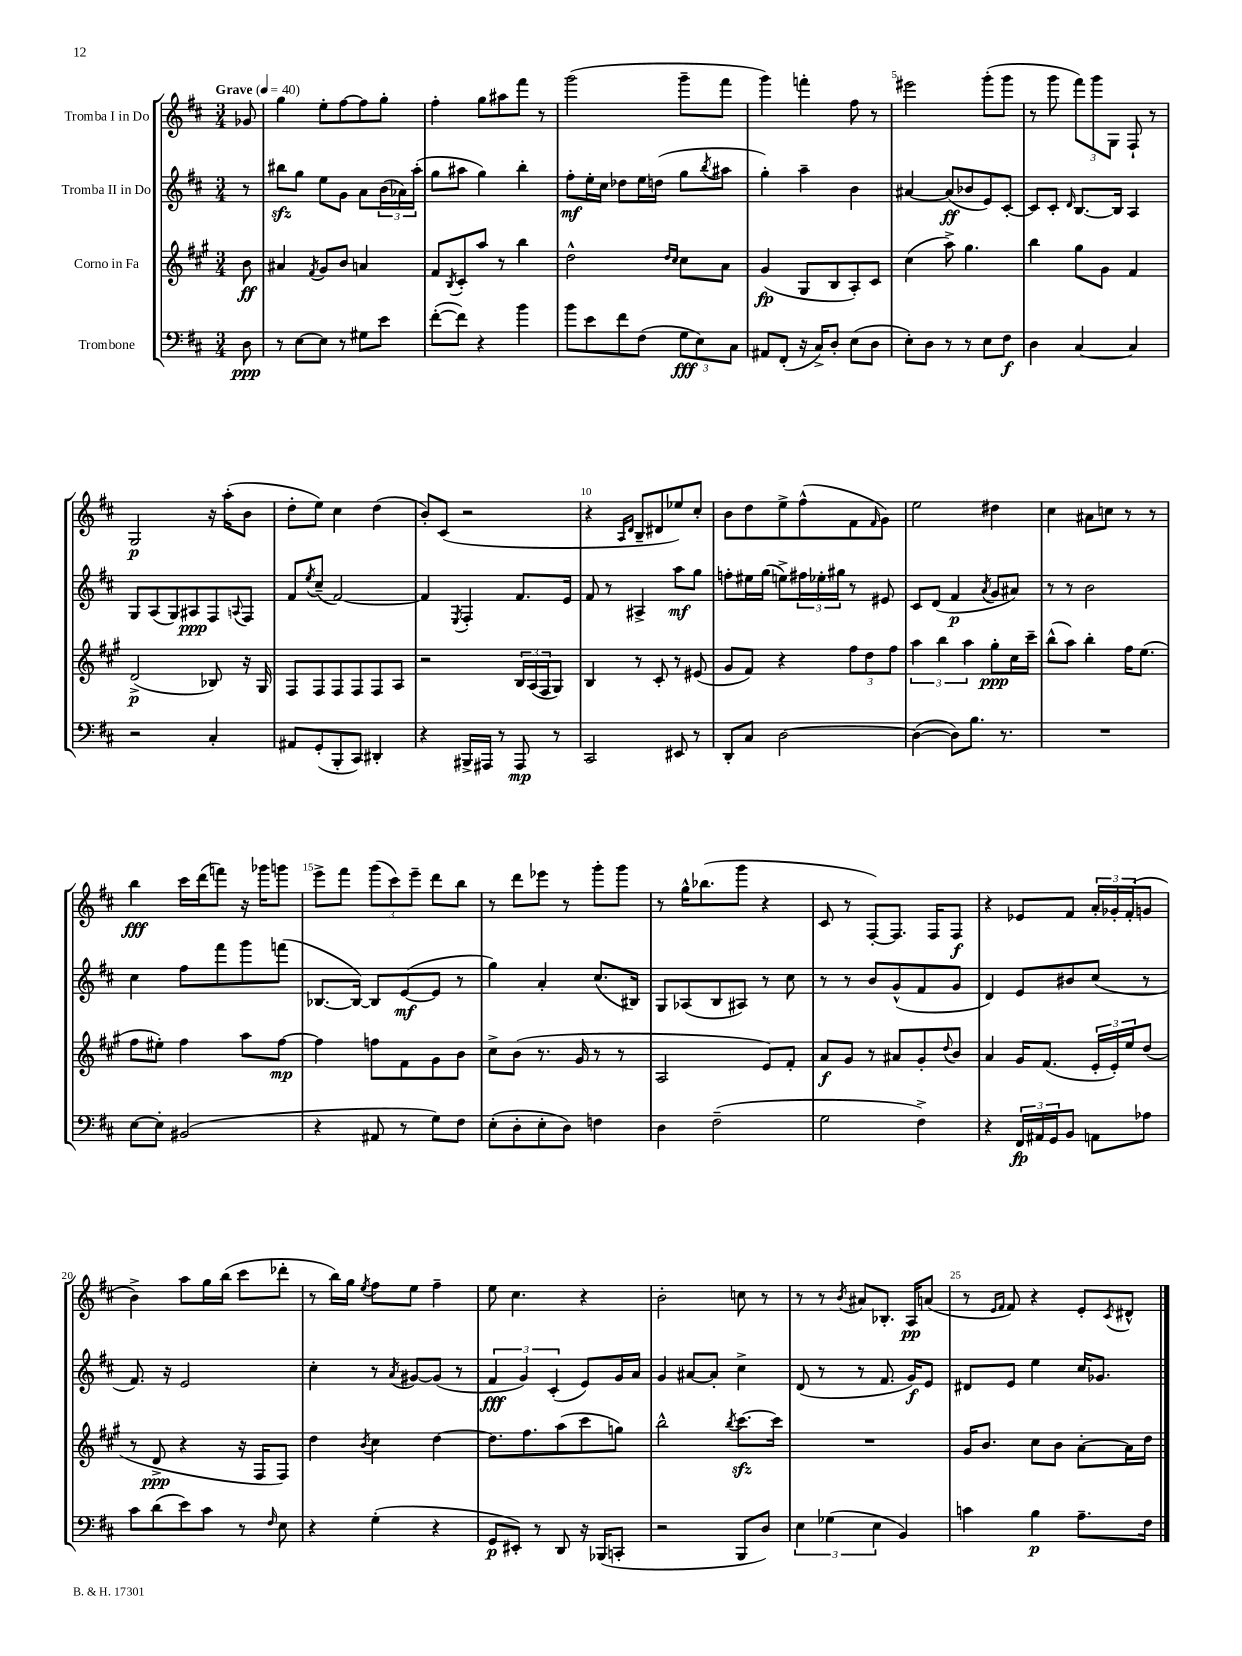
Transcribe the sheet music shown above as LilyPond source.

<<
\new StaffGroup <<
\new Staff = "s0" \with { instrumentName = "Tromba I in Do" } {
    \clef treble \key d \major \numericTimeSignature \time 3/4 \partial 8 \tempo "Grave" 4 = 40
    ges'8 |
    g''4 e''8-. fis''8~ fis''8 g''8-. |
    fis''4-. g''8 ais''8 fis'''8 r8 |
    g'''2( g'''8-- fis'''8 |
    g'''4) f'''4-. fis''8 r8 |
    eis'''2 g'''8-.( g'''8 |
    r8 g'''8 \tuplet 3/2 { fis'''8) g'''8 g8 } fis8-! r8 |
    g2\p r16 a''16-.( b'8 |
    d''8-. e''8) cis''4 d''4( |
    b'8-.) cis'8( r2 |
    r4 \grace { a16 d'16 } b8-- dis'8 ees''8) cis''8-. |
    b'8 d''8 e''8-> fis''8-^( fis'8 \grace { fis'16 } g'8) |
    e''2 dis''4 |
    cis''4 ais'8 c''8 r8 r8 |
    b''4\fff cis'''16 d'''16( f'''8) r16 ges'''16 g'''8 |
    e'''8-> fis'''8 \tuplet 3/2 { g'''8( cis'''8) e'''8-- } d'''8 b''8 |
    r8 d'''8 ees'''8 r8 g'''8-. g'''8 |
    r8 g''16-^ bes''8.( g'''8 r4 |
    cis'8 r8 fis8~-.) fis8. fis16 fis8\f |
    r4 ees'8 fis'8 \tuplet 3/2 { a'16-. ges'16-. fis'16-.( } g'8 |
    b'4->) a''8 g''16 b''16( cis'''8 des'''8-. |
    r8 b''16) g''16 \acciaccatura { e''8 } fis''8 e''8 fis''4-- |
    e''8 cis''4. r4 |
    b'2-. c''8 r8 |
    r8 r8 \acciaccatura { b'8 } ais'8 bes8.-. a16\pp a'8( |
    r8 \grace { e'16 fis'16 } fis'8) r4 e'8-. \acciaccatura { cis'8 } dis'8-^ \bar "|." |
}
\new Staff = "s1" \with { instrumentName = "Tromba II in Do" } {
    \clef treble \key d \major \numericTimeSignature \time 3/4 \partial 8
    r8 |
    bis''8\sfz g''8 e''8 g'8 a'8 \tuplet 3/2 { b'16( aes'16) a''16-.( } |
    g''8 ais''8 g''4) b''4-. |
    fis''8-.\mf e''16-. cis''16 des''8 e''16 d''16( g''8 \acciaccatura { b''8 } ais''8 |
    g''4-.) a''4-- b'4 |
    ais'4~ ais'8\ff( bes'8 e'8) cis'8~-. |
    cis'8 cis'8-. \grace { d'16 } b8.~ b16 a4 |
    g8 a8( g8) ais8\ppp fis8 \appoggiatura { a8 } fis8 |
    fis'8 \acciaccatura { e''8 } cis''8--( fis'2~) |
    fis'4 \acciaccatura { e8 } fis4-. fis'8. e'16 |
    fis'8 r8 ais4-> a''8\mf g''8 |
    f''8-. eis''16 g''16( e''8->) \tuplet 3/2 { fis''16 ees''16-. gis''16 } r8 eis'8 |
    cis'8 d'8( fis'4\p \acciaccatura { a'8 } g'8 ais'8) |
    r8 r8 b'2 |
    cis''4 fis''8 fis'''8 g'''8 f'''8( |
    bes8.~ bes16~) bes8 e'8~\mf( e'8 r8 |
    g''4) a'4-. cis''8.( bis16) |
    g8 aes8( b8 ais8) r8 cis''8 |
    r8 r8 b'8 g'8-^( fis'8 g'8 |
    d'4) e'8 bis'8 cis''8( r8 |
    fis'8.) r16 e'2 |
    cis''4-. r8 \acciaccatura { a'8 } gis'8~ gis'8( r8 |
    \tuplet 3/2 { fis'4\fff g'4) cis'4-.( } e'8) g'16 a'16 |
    g'4 ais'8~ ais'8-. cis''4-> |
    d'8( r8 r8 fis'8. g'16\f) e'8 |
    dis'8 e'8 e''4 cis''16 ges'8. \bar "|." |
}
\new Staff = "s2" \with { instrumentName = "Corno in Fa" } {
    \clef treble \key a \major \numericTimeSignature \time 3/4 \partial 8
    b'8\ff |
    ais'4 \acciaccatura { fis'8 } gis'8 b'8 a'4 |
    fis'8 \acciaccatura { b8 } cis'8-. a''8 r8 b''4 |
    d''2-^ \grace { d''16 cis''16 } cis''8 a'8 |
    gis'4\fp( gis8 b8 a8-.) cis'8 |
    cis''4( a''8->) gis''4. |
    b''4 gis''8 gis'8 fis'4 |
    d'2->\p( bes8) r16 gis16 |
    fis8 fis8 fis8 fis8 fis8 a8 |
    r2 \tuplet 3/2 { b16 a16( fis16 } gis8) |
    b4 r8 cis'8-. r8 eis'8( |
    gis'8 fis'8) r4 \tuplet 3/2 { fis''8 d''8 fis''8 } |
    \tuplet 3/2 { a''4 b''4 a''4 } gis''8-.\ppp cis''16 cis'''16-- |
    b''8-^( a''8) b''4-. fis''16 e''8.( |
    fis''8 eis''8-.) fis''4 a''8 fis''8~\mp |
    fis''4 f''8 fis'8 gis'8 b'8 |
    cis''8-> b'8( r8. gis'16 r8 r8 |
    a2 e'8) fis'8-. |
    a'8\f gis'8 r8 ais'8 gis'8-. \appoggiatura { d''8 } b'8 |
    a'4 gis'16 fis'8.( \tuplet 3/2 { e'16-. e'16-.) e''16 } d''8( |
    r8 d'8->\ppp r4 r16 fis16 fis8) |
    d''4 \acciaccatura { b'8 } cis''4 d''4~ |
    d''8. fis''8. a''8( cis'''8 g''8) |
    b''2-^ \acciaccatura { b''8 } cis'''8.~\sfz cis'''16 |
    R2. |
    gis'16 b'8. cis''8 b'8 a'8~-. a'16 d''16 \bar "|." |
}
\new Staff = "s3" \with { instrumentName = "Trombone" } {
    \clef bass \key d \major \numericTimeSignature \time 3/4 \partial 8
    d8\ppp |
    r8 e8~ e8 r8 gis8 e'8 |
    fis'8~-.( fis'8) r4 b'4 |
    b'8 e'8 fis'8 fis8( \tuplet 3/2 { g8\fff e8) cis8 } |
    ais,8 fis,8-.( r16 cis16->) d8-. e8( d8 |
    e8-.) d8 r8 r8 e8 fis8\f |
    d4 cis4~ cis4 |
    r2 cis4-. |
    ais,8 g,8-.( b,,8-. cis,8) dis,4-. |
    r4 bis,,16-> ais,,16 r8 ais,,8\mp r8 |
    cis,2 eis,8 r8 |
    d,8-. cis8 d2~ |
    d4~( d8) b8. r8. |
    R2. |
    e8~ e8-. bis,2( |
    r4 ais,8 r8 g8) fis8 |
    e8-.( d8-. e8-. d8) f4 |
    d4 fis2--( |
    g2 fis4->) |
    r4 \tuplet 3/2 { fis,16\fp ais,16 g,16 } b,8 a,8 aes8 |
    cis'8 d'8( e'8) cis'8 r8 \grace { fis16 } e8 |
    r4 g4-.( r4 |
    g,8\p eis,8-.) r8 d,8 r16 bes,,16( c,8-. |
    r2 b,,8 d8) |
    \tuplet 3/2 { e4 ges4( e4 } b,4) |
    c'4 b4\p a8.-- fis16 \bar "|." |
}
>>
>>
\layout { \context { \Score \override BarNumber.break-visibility = ##(#f #t #t) barNumberVisibility = #(every-nth-bar-number-visible 5) } }
